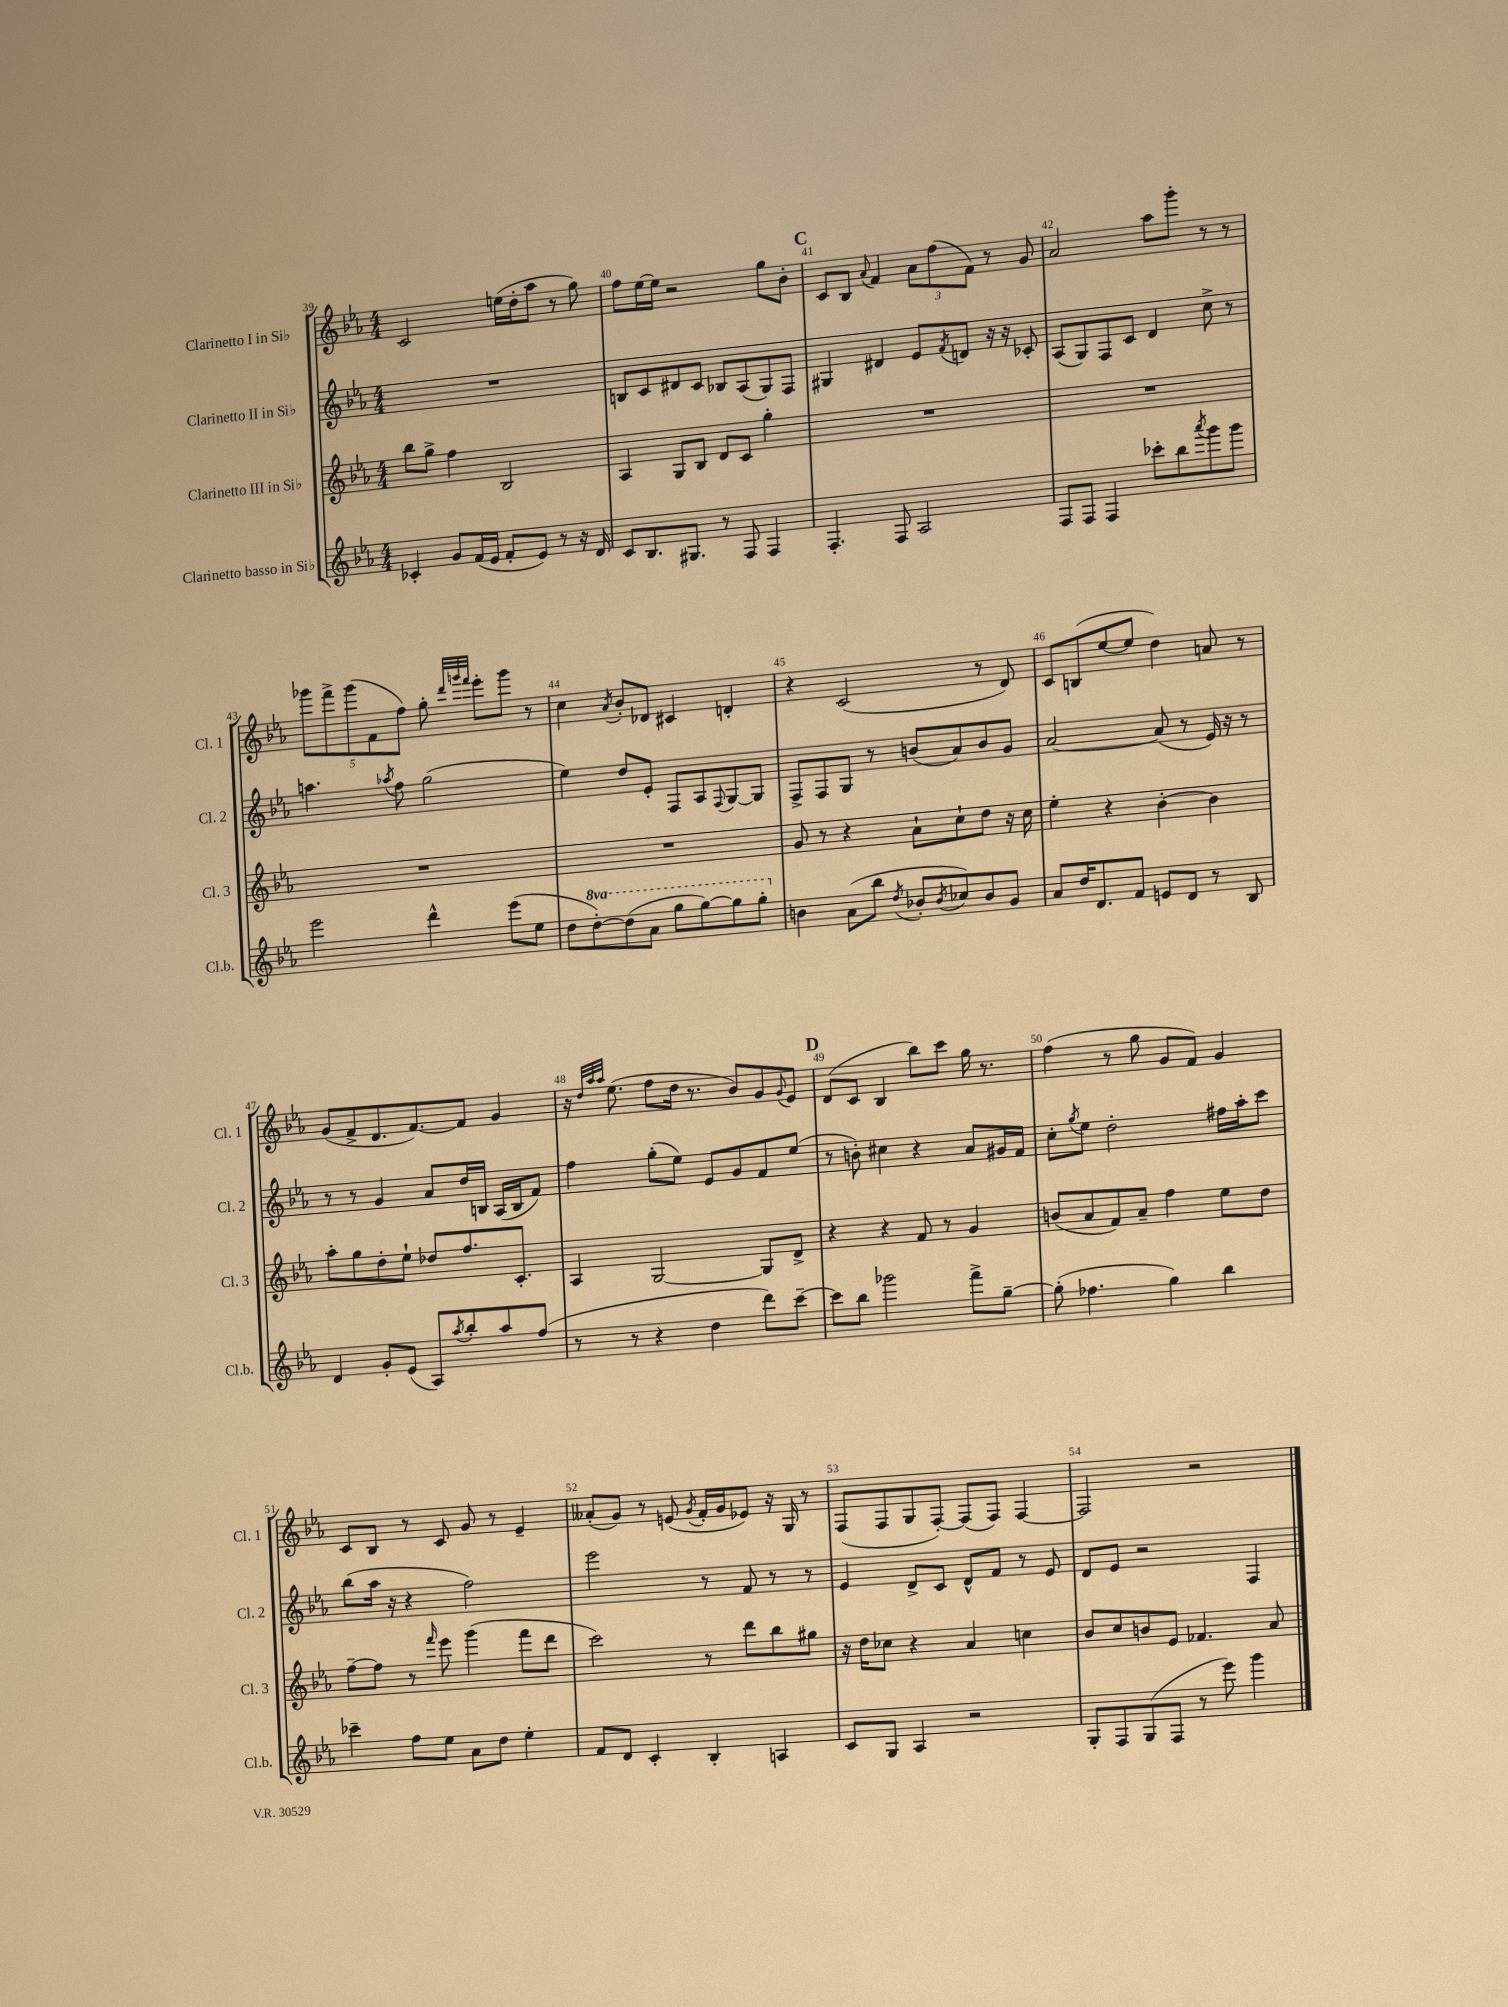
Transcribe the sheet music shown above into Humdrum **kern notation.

**kern	**kern	**kern	**kern
*staff4	*staff3	*staff2	*staff1
*clefG2	*clefG2	*clefG2	*clefG2
*k[b-e-a-]	*k[b-e-a-]	*k[b-e-a-]	*k[b-e-a-]
*M4/4	*M4/4	*M4/4	*M4/4
4c-'/	8bb-\L	1r	2c/
.	8gg^\J	.	.
8g/L	4ff\	.	.
(16f/L	.	.	.
16e-/JJ	.	.	.
8f'/L	2B-/	.	(16ee\LL
.	.	.	16dd'\J
8e-/J)	.	.	8aa-\J
8r	.	.	8r
16r	.	.	8gg\)
16d/	.	.	.
=	=	=	=
8c/L	4A-/	8B/L	8ff\L
8.B-/	.	8c/	[16ee-\L
.	.	.	16ee-\]JJ
.	8G/L	8d#/	2r
8.G#/J	.	.	.
.	8B-/J	8c/J	.
8r	8d/L	8B-/L	.
8F/	8c/J	(8A-/	.
4F/	4gg'\	8G/)	8gg\L
.	.	8F/J	8b-'\J
=	=	=	=
4.F'/	1r	4G#/	8c/L
.	.	.	8B-/J
.	.	.	8qqa-/
.	.	4d#/	4f/
8F/	.	.	.
2A-/	.	8e-/L	12a-\L
.	.	.	(12ff\
.	.	8qf/	.
.	.	8d/J	.
.	.	.	12f\J)
.	.	16r	8r
.	.	16r	.
.	.	8c-'/	8g/
=	=	=	=
8F/L	1r	(8A-/L	2a-/
8F/J	.	8G/)	.
4F/	.	8F/	.
.	.	8c/J	.
8ccc-'\L	.	4d/	8aa-\L
8bb-\	.	.	8ggg'\J
8qaaa-/	.	.	.
8ggg\	.	8cc^\	8r
8ggg\J	.	8r	8r
=	=	=	=
2eee-\	1r	4.aa\	10ggg-\L
.	.	.	10fff^\
.	.	.	(10ggg-\
.	.	.	10f\
.	.	8qaa-/	.
.	.	8ff\	.
.	.	.	10ff\J)
4ddd^^\	.	(2gg\	8gg'\
.	.	.	32qqddd/LLL
.	.	.	32qqggg/
.	.	.	32qqfff/JJJ
.	.	.	8eee-'\L
(8eee-\L	.	.	8ggg\J
8ee-\J	.	.	8r
=	=	=	=
8dd\L	1r	4ee-\)	4cc\
[8ddd'\)	.	.	.
.	.	.	8qa-/
(8ddd\]	.	8dd/L	8b-'/L
8aa-\J	.	8e-'/J	8d-/J
8ggg\L	.	8F/L	4c#/
[8ggg\)	.	8A-/	.
.	.	8qqF/	.
8ggg\]	.	[8G/	4d'/
8ggg'\J	.	8G/]J	.
=	=	=	=
4b\	8g/	8F^/L	4r
.	8r	8F/	.
(8a-\L	4r	8G/J	(2c/
8bb-\J	.	8r	.
8qdd/	.	.	.
8b-'/L	8a-`\L	(8b/L	.
8qb-/	.	.	.
8cc-/)	8cc`\	8a-/)	.
8b-/	8dd\J	8b/	8r
8g/J	16r	8g/J	8d/)
.	16cc\	.	.
=	=	=	=
8a-/L	4ee-'\	[2a-/	8c/L
16dd/K	.	.	(8B/
8.d/	.	.	.
.	4r	.	[8ee-/
8f/J	.	.	8ee-/]J
8e/L	[4b-'\	(8a-/]	4dd\)
8d/J	.	8r	.
8r	4b-\]	16e-/)	8a/
.	.	16r	.
8B-/	.	8r	8r
=	=	=	=
4d/	8aa-'\L	8r	(8g/L
.	8gg\	8r	8f^/
8g'/L	8dd'\	4g/	8.d/
(8e-/J	8ee-`\J	.	.
.	.	.	[8.f/)
8A-/L)	8dd-/L	8a-/L	.
8qaa-/	.	.	.
8bb-'/	8.ff/	16dd/L	8f/]J
.	.	16B/JJ	.
8aa-/	.	(16A-/LL	4g/
.	8.c'/J	16B/J	.
(8ff/J	.	8f/J)	.
=	=	=	=
8r	4A-/	4ff\	16r
.	.	.	32qqdd/LLL
.	.	.	32qqaa-/
.	.	.	32qqaa-/JJJ
.	.	.	(8.ee-\
8r	.	.	.
4r	[2G/	(8gg'\L	8ff\L
.	.	8ee-\J)	16dd\Jk
.	.	.	8.r
4dd\	.	8e-/L	.
.	.	8g/	8b-/L)
8ddd\L)	8G/]L	8f/	8g/
.	.	.	8qqg/
[8ccc~\J	8d^/J	(8ee-/J	8e-/J
=	=	=	=
8ccc\]L	4r	8r	(8d/L
8bb-\J	.	8b'\)	8c/J
2ggg-\	4r	4cc#\	4B-/
.	8f/	4r	8bb-\L)
.	8r	.	8ccc\J
8fff^\L	4g/	8a-/L	16gg\
.	.	.	8.r
[8gg~\J	.	16g#/L	.
.	.	16f/JJ	.
=	=	=	=
(8gg'\]	(8b/L	8cc'\L	(4ff\
.	.	8qgg/	.
4.ff-\	8a-/	8ee-\J	.
.	8f/)	2dd'\	8r
.	8a-~/J	.	8gg\
4gg\)	4ff\	.	8g/L
.	.	.	8f/J)
4bb-\	8ee-\L	16ff#\LL	4g/
.	.	16aa-'\J	.
.	8dd\J	8ccc\J	.
=	=	=	=
4ccc-~\	[8ff~\L	(8bb-\L	8c/L
.	8ff\]J	16aa-\Jk	8B-/J
.	.	16r	.
8ff\L	8r	4r	8r
.	16qqfff/	.	.
8ee-\J	8eee-\	.	8c/
8a-\L	(4ggg\	2ff\)	8g/
8dd\J	.	.	8r
4ee-'\	8fff\L	.	4e-~/
.	8ddd\J	.	.
=	=	=	=
8f/L	2ccc\)	2eee-\	(8a--'/L
8d/J	.	.	8g/J)
4c'/	.	.	8r
.	.	.	(8e/
.	.	.	8qg/
4B-'/	8r	8r	16f'/LL
.	.	.	16g/J
.	8ddd\L	8f/	8e-/J)
4A/	8bb-\	8r	16r
.	.	.	16G/
.	8gg#\J	8r	8r
=	=	=	=
8c/L	16r	4e-/	(8F/L
.	16dd\LK	.	.
8G/J	8cc-\J	.	8F/
4A-/	4r	8d^/L	8G/
.	.	8c/J	[8F'/J)
2r	4a-/	8d^^/L	(8F/]L
.	.	8f/J	8F/J)
.	4cc\	8r	[4F/
.	.	8e-/	.
=	=	=	=
8G'/L	8b-/L	8d/L	2F/]
8F/	8cc/	8e-/J	.
(8G/	8b/	2r	.
8F/J	8e-/J	.	.
8r	4.f-/	.	2r
8eee-\)	.	.	.
4ggg\	.	4F/	.
.	8a-/	.	.
==	==	==	==
*-	*-	*-	*-
